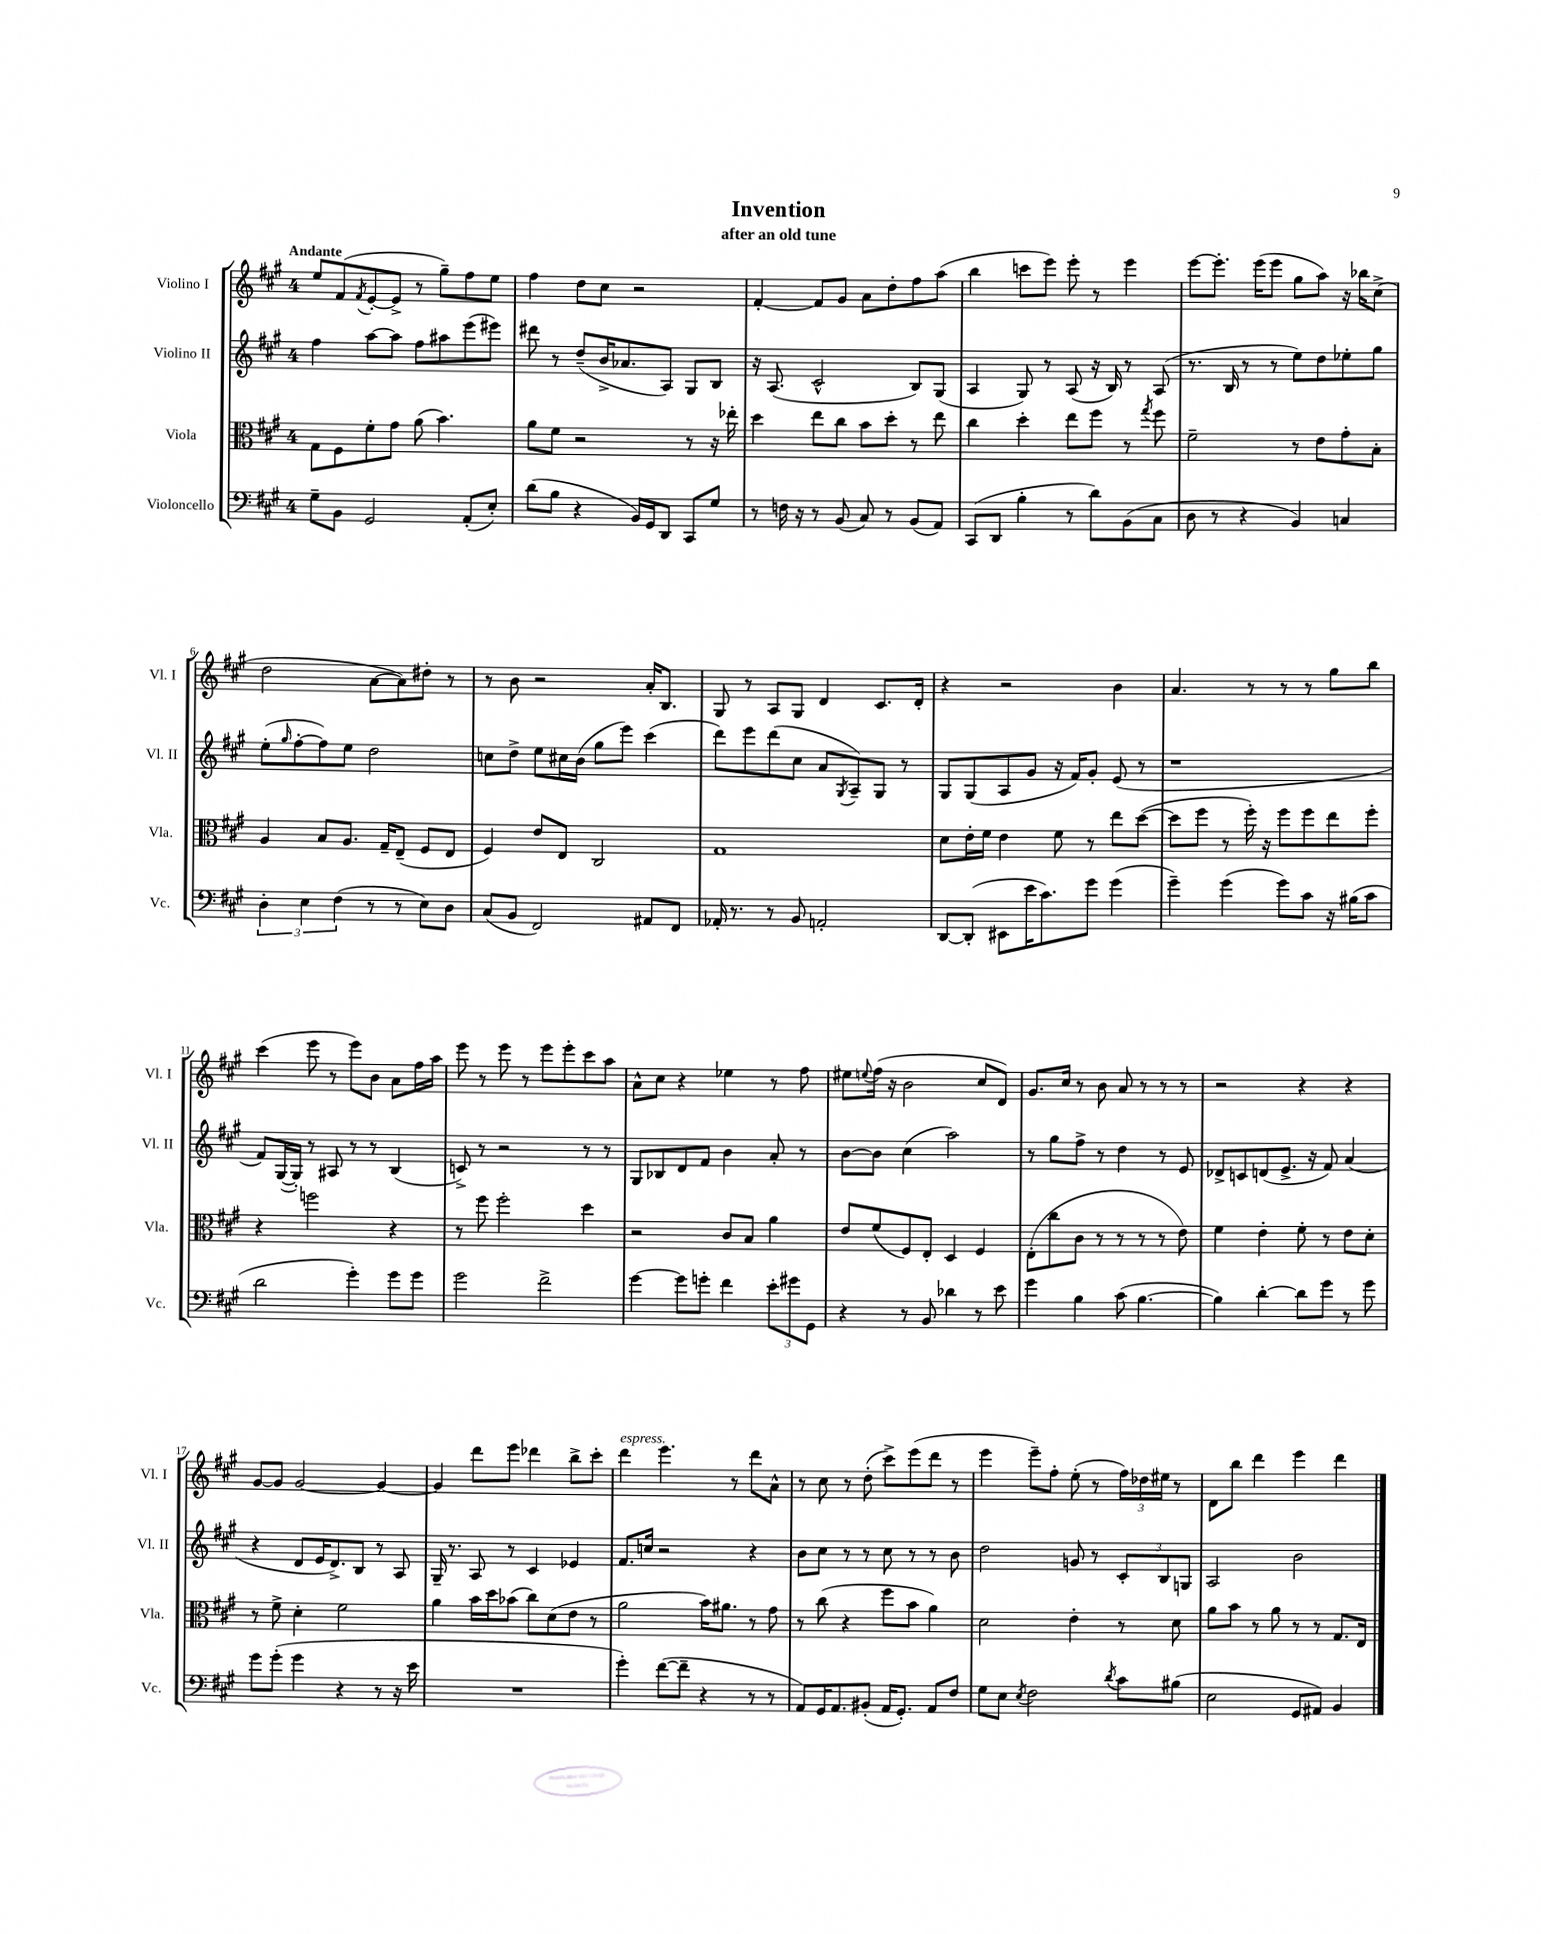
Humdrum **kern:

**kern	**kern	**kern	**kern
*part4	*part3	*part2	*part1
*staff4	*staff3	*staff2	*staff1
*I"Violoncello	*I"Viola	*I"Violino II	*I"Violino I
*I'Vc.	*I'Vla.	*I'Vl. II	*I'Vl. I
*clefF4	*clefC3	*clefG2	*clefG2
*k[f#c#g#]	*k[f#c#g#]	*k[f#c#g#]	*k[f#c#g#]
*M4/4	*M4/4	*M4/4	*M4/4
=1	=1	=1	=1
!	!	!	!LO:TX:a:B:t=Andante
8G#~\L	8G#\L	4ff#\	8ee/L
8BB\J	8F#\	.	(8f#/
.	.	.	8qf#/
2GG#/	8f#'\	[8aa\L	[8e'/
.	8g#\J	8aa\J]	8e^/J]
.	(8a\	8ff#\L	8r
.	4.b\)	8aa#X\	8gg#~\L)
(8AA'/L	.	(8eee\	8ff#\
8E'/J)	.	8eee#X\J)	8ee\J
=2	=2	=2	=2
(8d\L	8a\L	8ddd#X\	4ff#\
8B\J	8f#\J	8r	.
4r	2r	(8dd~/L	8dd\L
.	.	16b^/K	8cc#\J
.	.	8.a-X/	.
16BB/LL)	.	.	2r
16GG#/J	.	.	.
8DD/J	.	8A/J)	.
8CC#/L	8r	8G#/L	.
8G#/J	16r	8B/J	.
.	16ee-X'\	.	.
=3	=3	=3	=3
8r	4dd\	16r	[4f#'/
.	.	(8.A/	.
16Fn\	.	.	.
16r	.	.	.
8r	8ee\L	2c#^^/	8f#/L]
(8BB/	8cc#\J	.	8g#/J
8C#/)	8b\L	.	8a\L
8r	8dd'\J	.	8dd'\
(8BB/L	8r	8B/L)	8ff#\
8AA/J)	8ee\	(8G#/J	(8aa\J
=4	=4	=4	=4
(8CC#/L	4cc#\	4A/	4bb\
8DD/J	.	.	.
4B'\	4dd'\	8G#/)	8cccn\L
.	.	8r	8eee\J)
8r	8ee\L	(8A/	8eee'\
8d\L)	8ff#\J	16r	8r
.	.	16B/)	.
(8BB\	8r	8r	4eee\
.	8qgg#/	.	.
8C#\J	8ff#\	(8A/	.
=5	=5	=5	=5
8D\	2f#~\	8.r	[8eee\L
8r	.	.	8.eee'\J]
.	.	16B/	.
4r	.	8r	.
.	.	.	(16eee\KL
.	.	8r	8eee\J
4BB/)	8r	8ee\L)	8gg#\L
.	8e\L	8dd\	8aa\J)
4Cn/	8g#'\	8ee-X'\	16r
.	.	.	16bb-X\KL
.	8B'\J	8gg#\J	(8cc#^\J
!!LO:LB:g=z
=6	=6	=6	=6
6D'\	4A/	(8ee'\L	2dd\
.	.	16qqgg#/	.
.	.	[8ff#'\	.
6E\	.	.	.
.	8B/L	8ff#\])	.
(6F#\	.	.	.
.	8.A/J	8ee\J	.
8r	.	2dd\	[8a\L
.	16G#~/KL	.	.
8r	(8E~/J	.	8a\])
8E\L)	8F#/L	.	8dd#X'\J
8D\J	8E/J	.	8r
=7	=7	=7	=7
(8C#/L	4F#/)	8ccn\L	8r
8BB/J	.	8dd^\J	8b\
2FF#/)	8e/L	8ee\L	2r
.	8E/J	16cc#X\L	.
.	.	(16b\JJ	.
.	2C#/	8gg#\L	.
.	.	8eee\J)	.
8AA#X/L	.	(4ccc#\	16a'/KL
.	.	.	8.B/J
8FF#/J	.	.	.
=8	=8	=8	=8
16AA-X'/	1G#	8ddd\L)	8G#/
8.r	.	.	.
.	.	8eee\	8r
8r	.	(8ddd\	8A/L
8BB/	.	8cc#\J	8G#/J
2AAn'/	.	8a/L	4d/
.	.	8qG#/	.
.	.	8A~/)	.
.	.	8G#/J	8.c#/L
.	.	8r	.
.	.	.	16d'/Jk
=9	=9	=9	=9
[8DD/L	8d\L	8G#/L	4r
(8DD'/J]	16e'\L	(8G#/	.
.	16f#\JJ	.	.
8EE#X\L	4e\	8A/	2r
16e\K	.	8g#/J	.
8.c#\)	.	.	.
.	8f#\	16r	.
.	.	16f#/KL)	.
8g#\J	8r	8g#'/J	.
(4g#\	8ee\L	(8e/	4b\
.	([8dd\J	8r	.
=10	=10	=10	=10
4g#~\)	8dd\L]	1r	4.a/
.	8ff#\J	.	.
(4g#\	8r	.	.
.	16ff#'\)	.	8r
.	16r	.	.
8g#\L)	8ff#\L	.	8r
8c#\J	8ff#\	.	8r
16r	8ee\	.	8gg#\L
(16B#X\KL	.	.	.
8c#\J	8ff#'\J	.	8bb\J
!!LO:LB:g=z
=11	=11	=11	=11
2d\	4r	8f#/L)	(4ccc#\
.	.	([16G#/L	.
.	.	16G#'/JJ])	.
.	2ffn\	8r	8eee\
.	.	8A#X/	8r
4g#'\)	.	8r	8eee\L)
.	.	8r	8b\J
8g#\L	4r	(4B/	8a\L
8g#\J	.	.	16ff#\L
.	.	.	16aa\JJ
=12	=12	=12	=12
2g#\	8r	8cn^/)	8eee\
.	8ff#\	8r	8r
.	2ff#'\	2r	8eee\
.	.	.	8r
2f#^\	.	.	8eee\L
.	.	.	8eee'\
.	4dd\	8r	8ccc#\
.	.	8r	8aa\J
=13	=13	=13	=13
[4g#\	2r	8G#/L	8a^^\L
.	.	8B-X/	8cc#\J
8g#\L]	.	8d/	4r
8gn'\J	.	8f#/J	.
4f#\	8c#/L	4b\	4ee-X\
.	8B/J	.	.
12e'\L	4a\	8a'/	8r
12g#X\	.	.	.
.	.	8r	8ff#\
12GG#\J	.	.	.
=14	=14	=14	=14
4r	8e/L	[8b\L	8ee#X\L
.	.	.	8qqeen/
.	(8f#/	8b\J]	(16ff#\Jk
.	.	.	16r
8r	8F#/)	(4cc#\	2b\
8BB/	8E'/J	.	.
4d-X\	4D/	2aa\)	.
8r	4F#/	.	8cc#/L
8e\	.	.	8d/J)
=15	=15	=15	=15
4g#\	(8E'\L	8r	8.g#/L
.	8cc#\	8gg#\L	.
.	.	.	16cc#/Jk
4B\	8c#\J	8ff#^\J	8r
.	8r	8r	8b\
(8c#\	8r	4dd\	8a/
[4.B\	8r	.	8r
.	8r	8r	8r
.	8e\)	8e/	8r
=16	=16	=16	=16
4B\])	4f#\	8d-X^/L	2r
.	.	8cn/	.
[4d'\	4e'\	(8dn/	.
.	.	8.e^/J	.
8d\L]	8f#'\	.	4r
.	.	16r	.
8g#\J	8r	8f#/)	.
8r	8e\L	(4a/	4r
8g#\	8d'\J	.	.
!!LO:LB:g=z
=17	=17	=17	=17
8g#\L	8r	4r	[8g#/L
(8g#'\J	8f#^\	.	8g#/J]
4g#\	4d'\	8d/L	[2g#/
.	.	16e/K	.
.	.	8.d^/)	.
4r	2f#\	.	.
.	.	8B/J	.
8r	.	8r	4g#/_
16r	.	8A/	.
16e\	.	.	.
=18	=18	=18	=18
1r	4a\	16G#~/	4g#/]
.	.	8.r	.
.	16b\LL	8A/	8ddd\L
.	16dd\J	.	.
.	(8b-X\J	8r	8eee\J
.	8cc#\L)	4c#/	4ddd-X\
.	(8d\	.	.
.	8e\J	4e-X/	8bb^\L
.	8r	.	8ccc#'\J
=19	=19	=19	=19
!	!	!	!LO:TX:a:i:t=espress.
4g#'\)	2a\	8.f#/L	4ddd\
.	.	16ccn/Jk	.
([8f#\L	.	2r	4.eee\
8f#~\J]	.	.	.
4r	16b\KL)	.	.
.	8.a#X\J	.	.
.	.	.	8r
8r	8r	4r	8ddd\L
8r	8g#\	.	8a^^\J
=20	=20	=20	=20
8AA/L)	8r	8b\L	8r
16GG#/K	(8cc#\	8cc#\J	8cc#\
8.AA/	.	.	.
.	4r	8r	8r
(8BB#X'/J	.	8r	(8dd'\
16AA/KL	8ff#\L	8cc#\	8ccc#^\L)
8.GG#'/J)	.	.	.
.	8b\J	8r	(8eee\
8AA/L	4a\)	8r	8ddd\J
8F#/J	.	8b\	8r
=21	=21	=21	=21
8G#\L	2d\	2dd\	4eee\
8E\J	.	.	.
8qE/	.	.	.
2F#\	.	.	8eee~\L)
.	.	.	8ff#'\J
.	4e'\	8gn/	(8ee'\
.	.	8r	8r
8qd/	.	.	.
8c#\L	8r	12c#'/L	24ff#\LL)
.	.	.	24dd-X\
.	.	12B/	24ee#X\JJ
(8B#X\J	8d\	.	8r
.	.	12Gn/J	.
=22	=22	=22	=22
2E\	8a\L	2A/	8d\L
.	8b\J	.	8bb\J
.	8r	.	4ddd\
.	8a\	.	.
8GG#/L	8r	2b\	4eee\
8AA#X/J)	8r	.	.
4BB/	8.G#/L	.	4ddd\
.	16E/Jk	.	.
==	==	==	==
*-	*-	*-	*-
